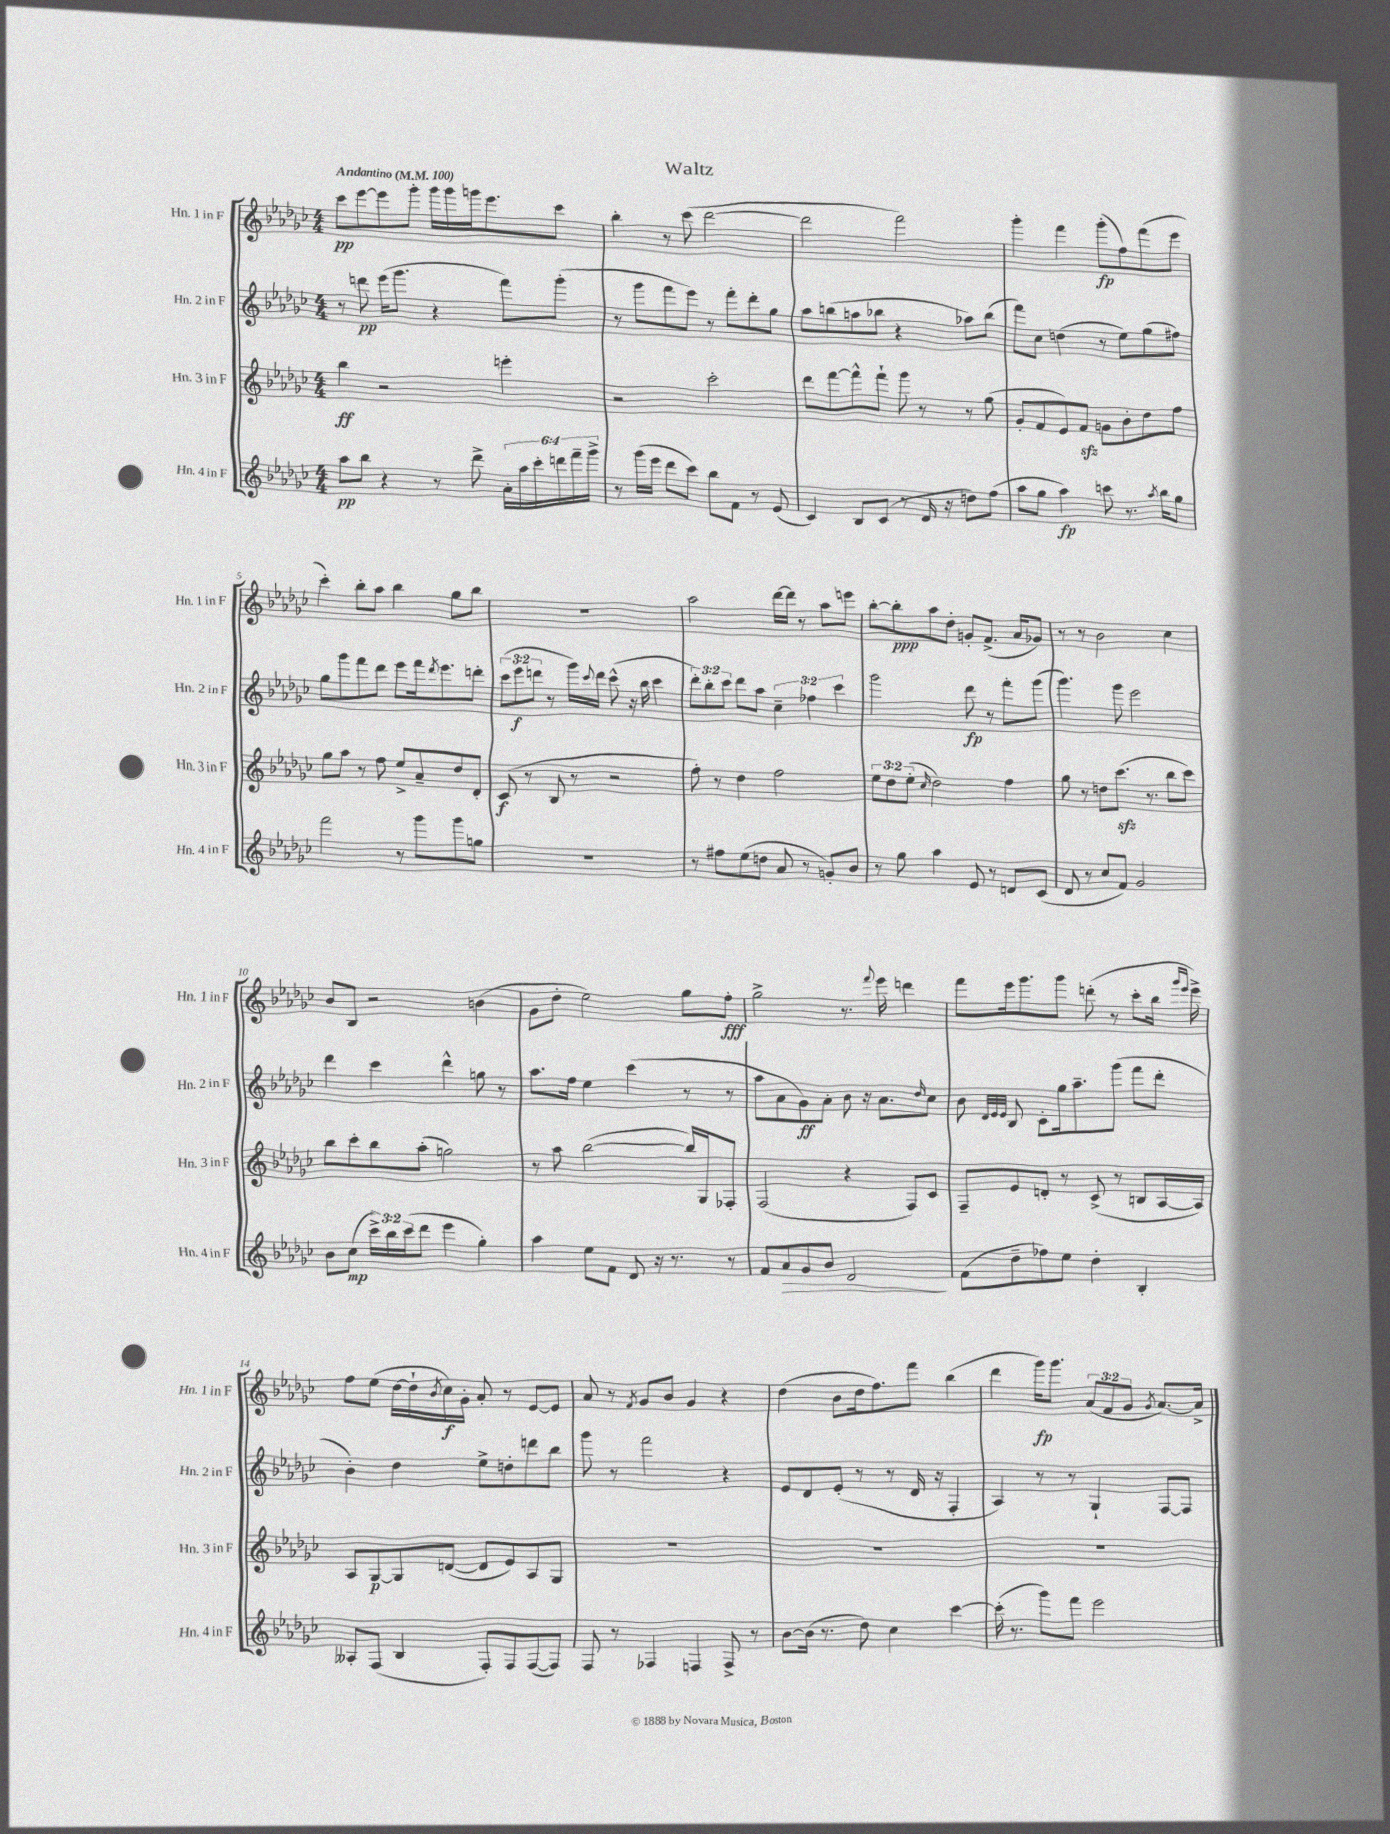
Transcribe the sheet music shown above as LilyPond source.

\header { title = "Waltz" }
<<
\new StaffGroup <<
\new Staff = "s0" \with { instrumentName = "Hn. 1 in F" shortInstrumentName = "Hn. 1 in F" } {
    \clef treble \key ges \major \numericTimeSignature \time 4/4 \override Staff.TupletNumber.text = #tuplet-number::calc-fraction-text \tempo "Andantino" 4 = 100
    ces'''8\pp ees'''8~ ees'''8 ges'''8-. ges'''16 ges'''16 g'''16 ees'''8. ces'''8 |
    bes''4-. r8 ces'''8( des'''2~ |
    des'''2 f'''2) |
    ges'''4-. f'''4 ges'''8-.\fp( f''8) f'''8( ees'''8 |
    ces'''4-.) bes''8-. aes''8 bes''4 ges''8 bes''8 |
    R1 |
    aes''2 des'''16~ des'''16 r8 aes''8 e'''8 |
    bes''8~-. bes''8-.\ppp aes''8 des''8-. g'8-. f'8.->( aes'16 ges'8) |
    r8 r8 bes'2 ces''4 |
    bes'8 bes8 r2 b'4( |
    ges'8 des''8-. ees''2) ges''8 f''8-.\fff |
    ges''2-> r8. \appoggiatura { f'''8 } ees'''16 d'''4 |
    f'''8 ees'''16 ges'''8. ges'''8 d'''8-.( r8 ces'''8-. bes''16 \grace { ges'''16 ees'''16 } ees'''16->) |
    f''8 ees''8( des''16~ des''16-! \acciaccatura { bes'8 } ces''16\f) ges'16-. aes'8-. r8 ees'8~ ees'8 |
    aes'8 r8 \acciaccatura { f'8 } ges'8 bes'8 ges'4 r4 |
    des''4( bes'8 des''16 f''8.) f'''8 bes''4( |
    des'''4 ges'''16\fp) ges'''8. \tuplet 3/2 { aes'8( f'8 ges'8 } \acciaccatura { ges'8 } aes'8.~) aes'16-> \bar "|." |
}
\new Staff = "s1" \with { instrumentName = "Hn. 2 in F" shortInstrumentName = "Hn. 2 in F" } {
    \clef treble \key ges \major \numericTimeSignature \time 4/4 \override Staff.TupletNumber.text = #tuplet-number::calc-fraction-text
    r8 d'''8\pp ees'''16( ges'''8. r4 f'''8) ges'''8-.( |
    r8 ges'''8 f'''8 ees'''8) r8 f'''8-. des'''8-. ges''8 |
    aes''8 b''8( a''8 bes''8 r4 aes''8) bes''8( |
    f'''8) ces''8 d''4( r8 ees''8) ges''8( fis''8) |
    ges''8 ges'''8 f'''8 des'''8 ees'''8 f'''16 \acciaccatura { des'''8 } ees'''8. d'''8-. |
    \tuplet 3/2 { ces'''8( ees'''8\f d'''8 } r8 ges'''16) \appoggiatura { ces'''8 } d'''16 ces'''8-^( r16 bes''16 ces'''4 |
    \tuplet 3/2 { des'''8-.) bes''8-. ces'''8 } des'''8 aes''8 \tuplet 3/2 { ces''4-- fes''4 ces'''4 } |
    ges'''2 des'''8\fp r8 f'''8-. ges'''8( |
    ges'''4.) ges'''8 ees'''2 |
    des'''4 ces'''4 des'''4-^ g''8 r8 |
    aes''8. f''16 ees''4 ces'''4( r8 r8 |
    aes''8 aes'8 ges'8\ff) aes'8-. bes'8 r16 aes'8. \grace { des''16 } ces''8 |
    bes'8 \grace { des'32 ees'32 ees'32 } bes8 ces'8-. ges''16 aes''8.-- ges'''8( f'''8 des'''8-. |
    bes'4-.) des''4 ees''8-> d''8-. d'''8 bes''8 |
    ges'''8 r8 f'''2 r4 |
    ees'8 des'8 ees'8-.( r8 r8 des'16 r16 f4-. |
    aes4) r8 r8 ges4-! f8~ f8 \bar "|." |
}
\new Staff = "s2" \with { instrumentName = "Hn. 3 in F" shortInstrumentName = "Hn. 3 in F" } {
    \clef treble \key ges \major \numericTimeSignature \time 4/4 \override Staff.TupletNumber.text = #tuplet-number::calc-fraction-text
    bes''4\ff r2 e'''4-. |
    r2 ces'''2-. |
    des'''8 f'''8~ f'''8-^ f'''8-! ges'''8 r8 r8 ges''8( |
    ges'8-. f'8 ees'8) f'8\sfz g'8 bes'8-. des''8 f''8 |
    ges''8 aes''8 r8 f''8 ees''8-> aes'8-- des''8 des'8-. |
    ces'8\f( r8 bes8 r8 r2 |
    f''8-.) r8 des''4 f''2 |
    \tuplet 3/2 { ees''8 des''8 ees''8-.( } \grace { ces''16 } des''2) f''4 |
    ges''8 r8 d''8 ces'''8.\sfz( r8. bes''8 ces'''8) |
    bes''8 ces'''8-. bes''8 aes''8-.( g''2) |
    r8 aes''8 bes''2~( bes''16) ges16 fes8-. |
    f2( r4 f8) ces'8 |
    f8-- ees'8 d'8-. r8 ces'8->( r8 b8 aes16~ aes16) |
    aes8 ges8~\p ges8 d'8~( d'8 ees'8) aes8 ges8 |
    R1 |
    R1 |
    R1 \bar "|." |
}
\new Staff = "s3" \with { instrumentName = "Hn. 4 in F" shortInstrumentName = "Hn. 4 in F" } {
    \clef treble \key ges \major \numericTimeSignature \time 4/4 \override Staff.TupletNumber.text = #tuplet-number::calc-fraction-text
    aes''8\pp bes''8 r4 r8 des'''8-> \tuplet 6/4 { aes'16-. aes''16 ces'''16-. d'''16 f'''16-- ges'''16-> } |
    r8 ges'''16( ees'''16 des'''8 ces'''8) bes''8 f'8 r8 ees'8( |
    ces'4) bes8 ces'8( r8 des'16 r16 d''8) f''8( |
    aes''8 ges''8 aes''4\fp) c'''8 r8. \acciaccatura { aes''8 } bes''16 ges''8 |
    f'''2 r8 ges'''8 ges'''8 g''8 |
    R1 |
    r8 fis''8 ees''8( d''8 aes'8 r8 g'8-.) bes'8 |
    r8 ges''8 aes''4 ees'8 r8 d'8 ces'8( |
    des'8 r8 ces''8 f'8) ges'2 |
    bes'8 ces''8\mp( \tuplet 3/2 { ces'''16->) bes''16 ces'''16( } des'''8 ees'''4 ges''4-.) |
    aes''4 ees''8 f'8 des'8 r16 r8. r8 |
    f'8 aes'8\> ges'8 bes'8 des'2\! |
    f'8( des''8-- fes''8) ees''8 des''4-. bes4-. |
    aeses8-. f8( bes4 f8-.) f8 f8~( f8) |
    f8 r8 fes4 f4 f8-> r8 |
    bes'8~ bes'16( r8. des''8) ces''4 ces'''4~ |
    ces'''16-.( r8. ges'''8) f'''8 ees'''2 \bar "|." |
}
>>
>>
